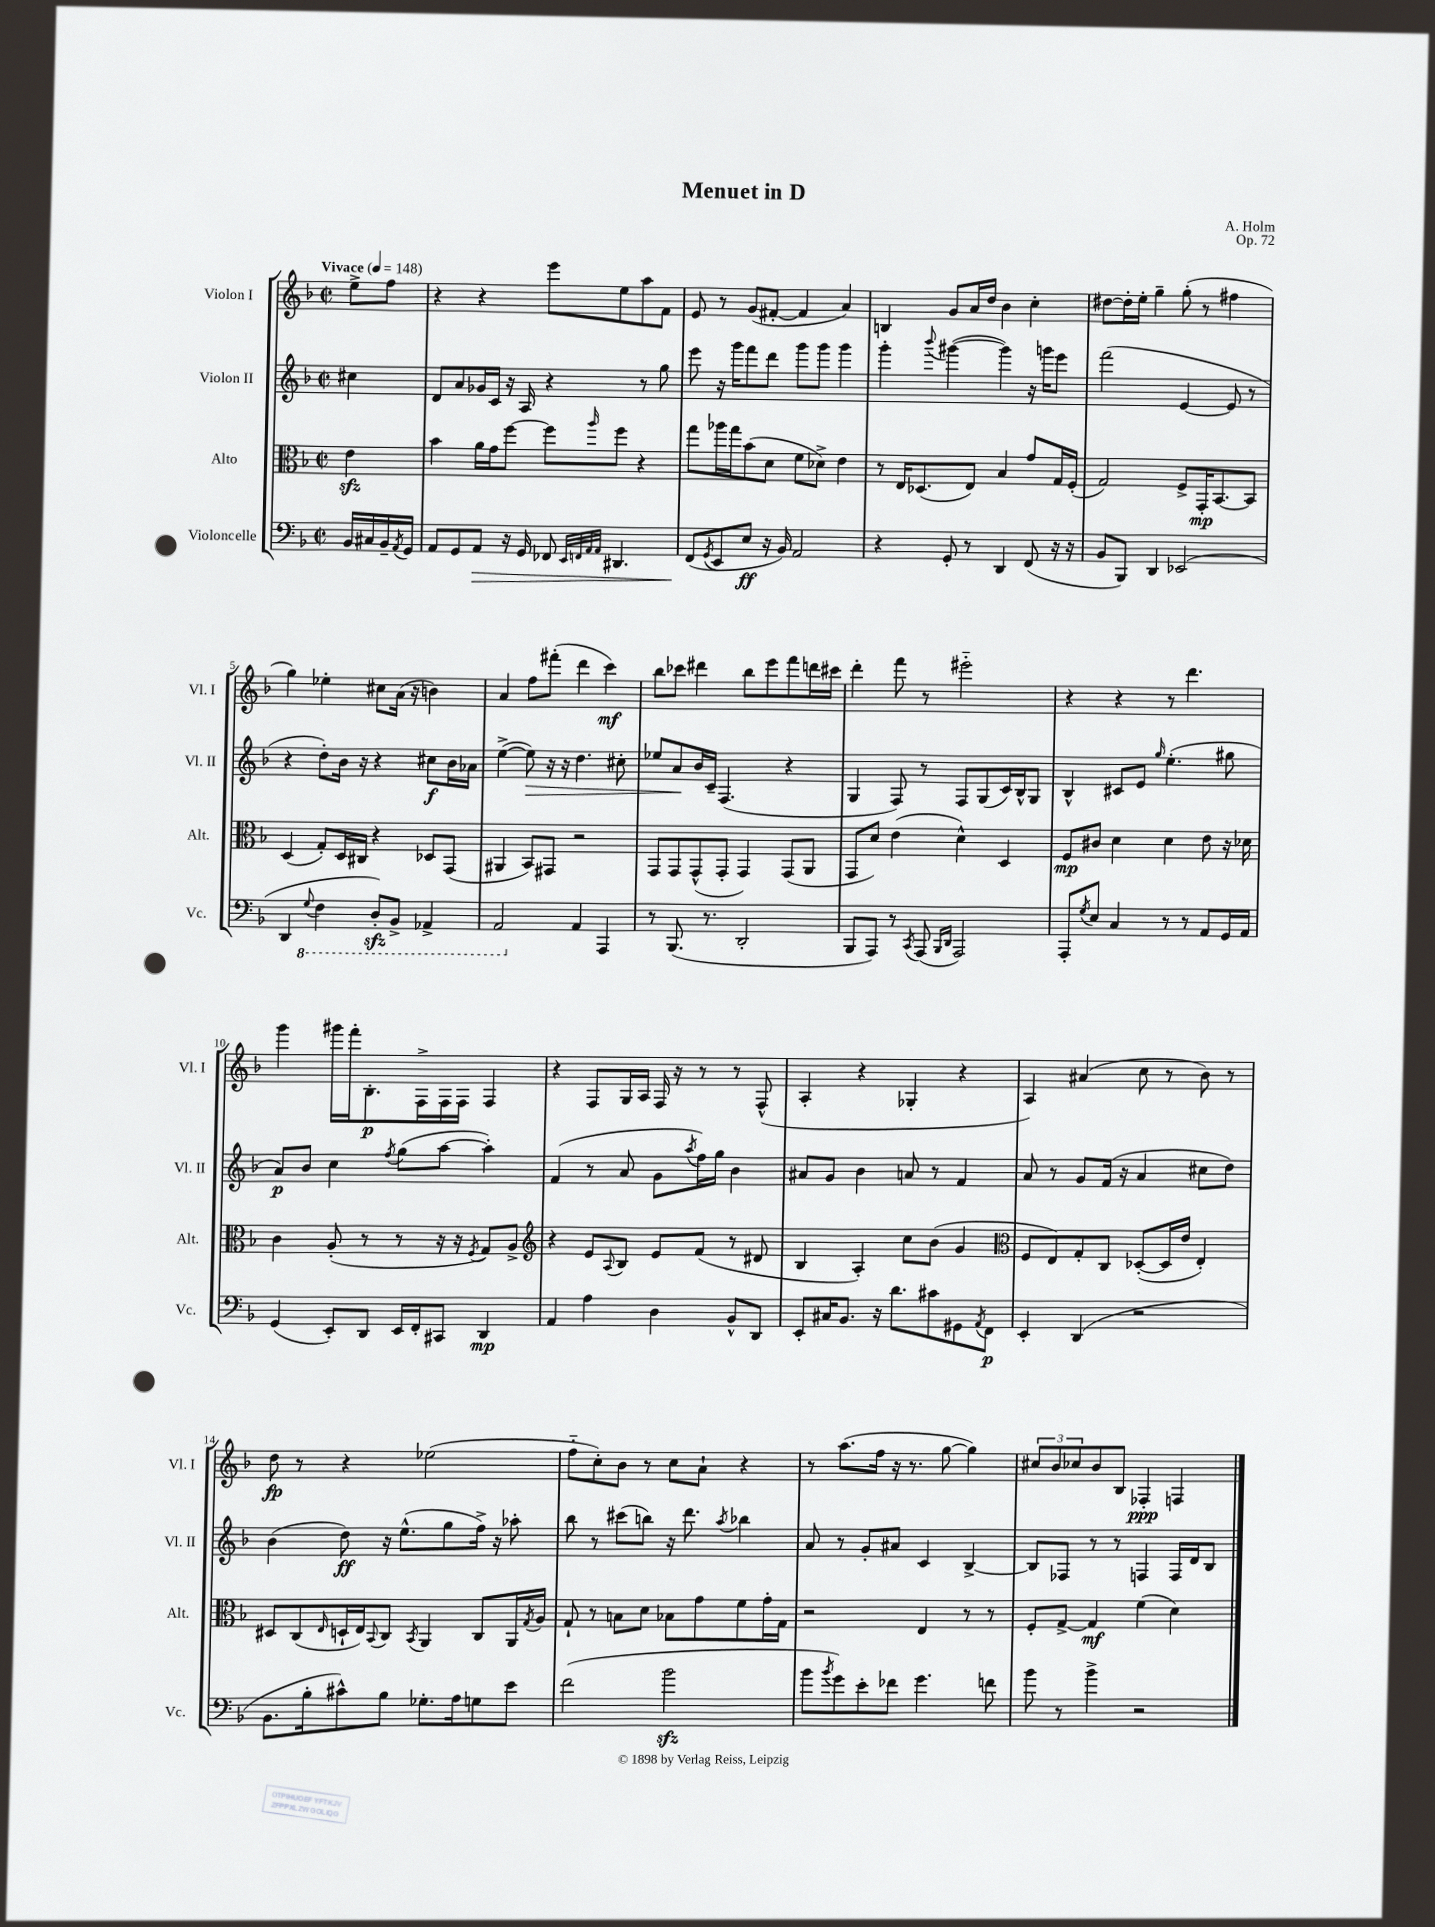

**kern	**kern	**kern	**kern
*staff4	*staff3	*staff2	*staff1
*clefF4	*clefC3	*clefG2	*clefG2
*k[b-]	*k[b-]	*k[b-]	*k[b-]
*M2/2	*M2/2	*M2/2	*M2/2
*met(c|)	*met(c|)	*met(c|)	*met(c|)
*MM148	*MM148	*MM148	*MM148
16BB-	4e	4cc#	8ee^
16C#	.	.	.
16BB-~	.	.	8ff
8qAA	.	.	.
16GG	.	.	.
=	=	=	=
8AA	4b-	8d	4r
8GG	.	8a	.
8AA	16a	16g-	4r
.	16g	16c	.
16r	[8ff	16r	.
16GG	.	16A	.
8FF-	8ff]	4r	8eee
32qqEE	.	.	.
32qqFF	.	.	.
32qqAA	.	.	.
32qqAA	16qqaa	.	.
4.DD#	8ff	.	8ee
.	4r	8r	8aa
.	.	8gg	8f
=	=	=	=
(8FF	8gg	8eee	8e
8qGG	.	.	.
8EE	16aa-	16r	8r
.	16gg	16ggg	.
8E	(8b-	8fff	(8g
16r	8d	8ddd	[8f#'
16BB-)	.	.	.
2AA	8f	8ggg	4f#]
.	8d-^)	8ggg	.
.	4e	4ggg	4a)
=	=	=	=
4r	8r	4ggg'	4B
.	16E	.	.
.	(8.D-	.	.
.	.	8qqbbb-	.
8GG'	.	([4ggg#	8g
8r	8E)	.	16a
.	.	.	16dd
4DD	4B-	4ggg#])	4b-
(8FF	8g	16r	4cc'
.	.	16ggg	.
16r	16G	8eee	.
16r	(16F'	.	.
=	=	=	=
8BB-	2G)	(2fff	[8dd#
8BBB-)	.	.	16dd#']
.	.	.	16ee'
4DD	.	.	4gg~
(2EE-	8F^	[4e	(8gg'
.	16GG'	.	8r
.	[8.BB-	.	.
.	.	8e]	4ff#
.	8BB-]	8r	.
=	=	=	=
4DD	(4D	4r	4gg)
8qqGG	.	.	.
4FF	8G')	8dd')	4ee-'
.	16D	16b-	.
.	16C#	16r	.
8DD')	4r	4r	8cc#
8BBB-^	.	.	(16a
.	.	.	16r
4AAA-^	8D-	8cc#	4b)
.	(8GG	16b-	.
.	.	16a-	.
=	=	=	=
2AAA	4AA#	([4ee^	4a
.	8BB-)	8ee])	8ff
.	8GG#	16r	(8fff#'
.	.	16r	.
4AA	2r	4.dd	4ddd
4AAA	.	.	4ccc)
.	.	8cc#'	.
=	=	=	=
8r	8GG	8ee-	8bb-
(8.BBB-	8GG	8a	8ccc-
.	(8GG^^	16b-	4ddd#
8.r	.	16c~	.
.	8GG'	(4.F	.
2DD'	4GG)	.	8bb-
.	.	.	8eee
.	(8GG	4r	8fff
.	8AA	.	16ddd
.	.	.	16ccc#
=	=	=	=
8BBB-	8GG	4G	4ddd'
8AAA)	8d)	.	.
8r	(4e	8F)	8fff
8qCC	.	.	.
(8AAA	.	8r	8r
16qqBBB-	.	.	.
16qqDD	.	.	.
2AAA)	4d^^)	8F	2eee#'~
.	.	(8G	.
.	4D	16c)	.
.	.	16B-^^	.
.	.	8G	.
=	=	=	=
8AAA'	8F	4B-^^	4r
8qG	.	.	.
8E	8c#	.	.
4C	4d	8c#	4r
.	.	8e	.
.	.	16qqgg	.
8r	4d	(4.ee'	8r
8r	.	.	4.ddd
8AA	8e	.	.
16GG	16r	8gg#	.
16AA	16d-	.	.
=	=	=	=
(4GG	4c	8a)	4ggg
.	.	8b-	.
8EE')	(8A'	4cc	16ggg#
.	.	.	16fff'
8DD	8r	.	8.B-'
.	.	8qff	.
16EE	8r	(8gg	.
16FF'	.	.	16F^
8CC#	16r	[8aa	16F
.	16r	.	16F
.	8qF	.	.
4DD	8G)	4aa'])	4F
.	8A^	.	.
=	=	=	=
*	*clefG2	*	*
4AA	4r	(4f	4r
4A	8e	8r	8F
.	8qqA	.	.
.	8B-	8a	16G
.	.	.	16A
4D	8e	8g	16F
.	.	.	16r
.	.	8qaa	.
.	(8f	16ff)	8r
.	.	16gg	.
8BB-^^	8r	4b-	8r
8DD	8d#	.	(8F^^
=	=	=	=
8EE'	4B-	8a#	4A'
16C#	.	8g	.
8.BB-	.	.	.
.	4A')	4b-	4r
16r	.	.	.
8.d	.	.	.
.	8cc	8a	4G-'
8c#	(8b-	8r	.
8GG#	4g	4f	4r
8qAA	.	.	.
8FF	.	.	.
=	=	=	=
*	*clefC3	*	*
4EE'	8F	8a	4A)
.	8E)	8r	.
(4DD	8G'	8g	(4a#
.	8C	(16f	.
.	.	16r	.
2r	([8D-'	4a	8cc
.	16D-]	.	8r
.	16e	.	.
.	4E')	8cc#	8b-)
.	.	8dd)	8r
=	=	=	=
8.BB-	8D#	(4b-	8dd
.	(8C	.	8r
16B-'	.	.	.
.	16qqE	.	.
8c#^^)	16D`	8dd)	4r
.	16E)	.	.
.	8qqBB-	.	.
8B-	8C	16r	.
.	.	(8.ee^^	.
.	8qBB-	.	.
8.G-'	4AA	.	(2ee-
.	.	8gg	.
16A	.	.	.
8G	8C	16ff^)	.
.	.	16r	.
8e	16AA	8aa-'	.
.	8qG	.	.
.	16A	.	.
=	=	=	=
(2f	8G`	8bb-	8ff'~
.	8r	8r	8cc')
.	8B	(8ccc#	8b-
.	8d	8bb)	8r
2b-	8B-	16r	8cc
.	.	8.ddd	.
.	8g	.	8a`
.	.	8qaa	.
.	8f	4bb-	4r
.	16g'	.	.
.	16G	.	.
=	=	=	=
8b-	2r	8a	8r
8qb-	.	.	.
8g)	.	8r	(8.aa
8e'	.	8g'	.
.	.	.	16ff
8f-	.	8a#	16r
.	.	.	8.r
4.g	4E	4c	.
.	.	.	[8gg
.	8r	[4B-^	4gg])
8f	8r	.	.
=	=	=	=
8b-	8F'	8B-]	12cc#
.	.	.	12b-
8r	[8G^	8F-	.
.	.	.	12cc-
4b-^	4G]	8r	8b-
.	.	8r	8B-
2r	(4f	4F	4F-'
.	4d)	16F	4F
.	.	16d	.
.	.	8B-	.
==	==	==	==
*-	*-	*-	*-
